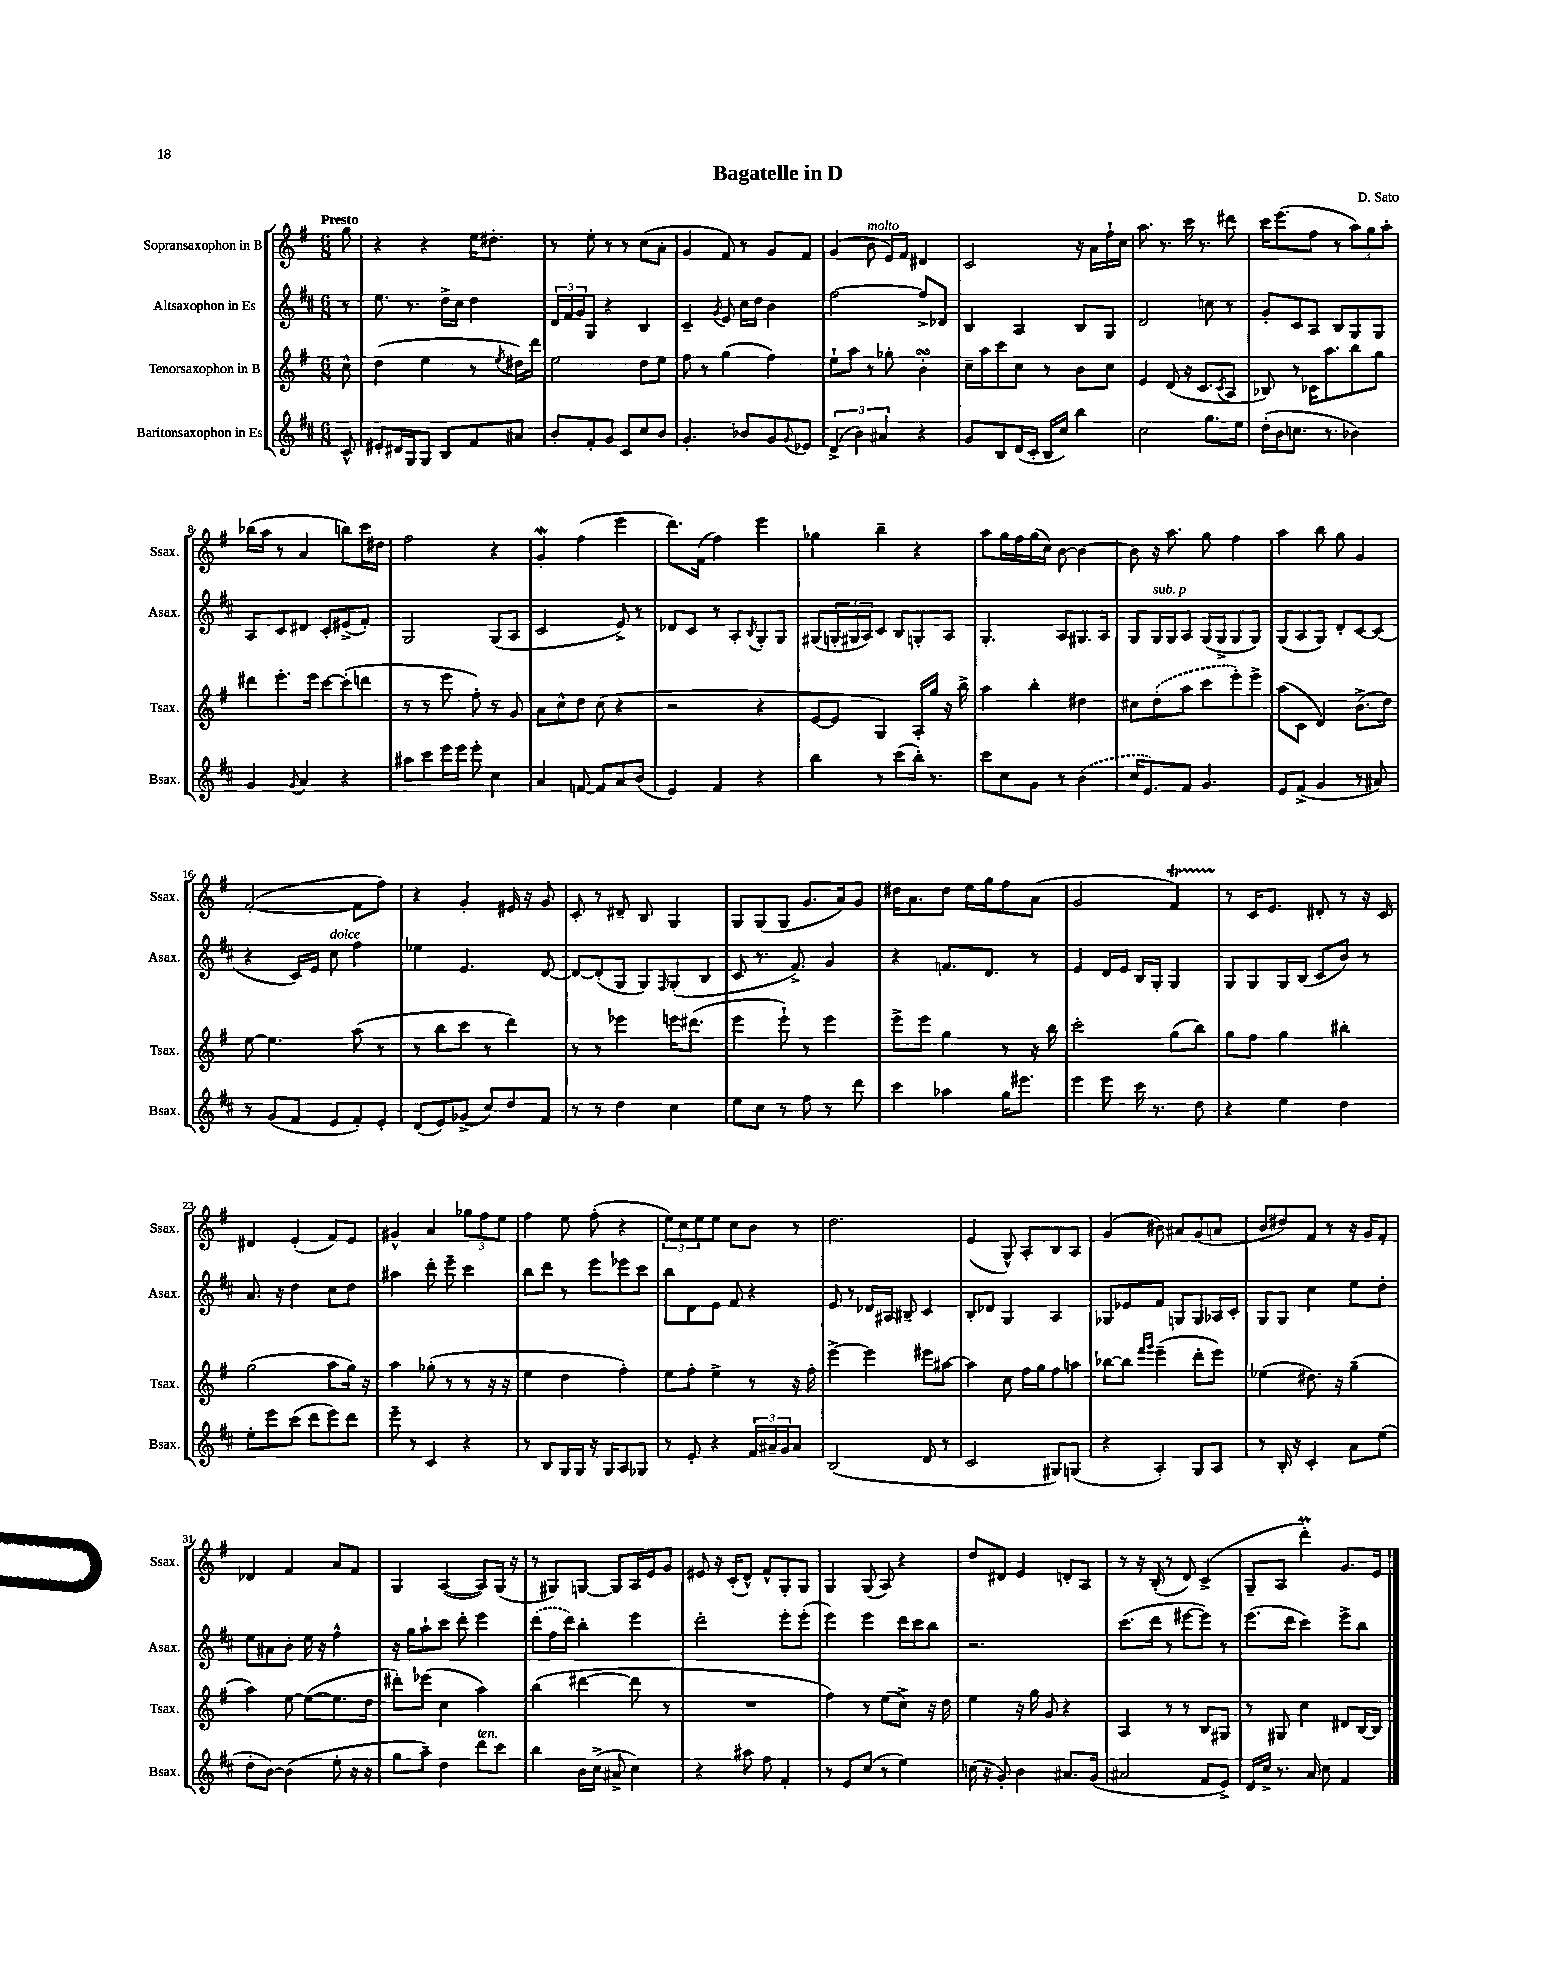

**kern	**kern	**kern	**kern
*staff4	*staff3	*staff2	*staff1
*clefG2	*clefG2	*clefG2	*clefG2
*k[f#c#]	*k[f#]	*k[f#c#]	*k[f#]
*M6/8	*M6/8	*M6/8	*M6/8
8c#^^	8cc^^	8r	8gg
=	=	=	=
8e#'	(4dd	8.ee	4r
16d#	.	.	.
16G	.	8.r	.
8G	4ee	.	4r
8B	.	16dd^	.
.	.	16cc#	.
8f#	8r	4dd	16ee
.	.	.	8.dd#'
.	8qee	.	.
8a#	16dd#)	.	.
.	16ddd	.	.
=	=	=	=
8b'	2ee	24d	8r
.	.	24f#	.
.	.	24g	.
8f#'	.	8G	8ee'
8g	.	4r	8r
8c#	.	.	8r
8cc#	8dd	4B	(8cc
8b	8ee	.	8a'
=	=	=	=
4.g'	8ff#	4c#~	4g
.	8r	.	.
.	.	8qg	.
.	(4gg	8e	8f#)
8b-	.	16cc#	8r
.	.	16dd	.
8g	4ff#)	4b	8g
8qqg	.	.	.
8e-	.	.	8f#
=	=	=	=
(6d^	8ee`	[2ff#	(4g
.	8aa	.	.
6b)	.	.	.
.	8r	.	8b
6a#	.	.	.
.	8gg-'	.	16e)
.	.	.	16f#
4r	4b'	8ff#^]	4d#
.	.	8d-	.
=	=	=	=
8g	16cc~	4B	2c
.	16aa	.	.
8B	8ccc	.	.
(16d	8cc	4A	.
16c#'	.	.	.
16B	8r	.	.
16cc#)	.	.	.
4bb	8b	8B	16r
.	.	.	16a
.	8cc	8G	16ff#`
.	.	.	16cc
=	=	=	=
2cc#	4e	2d	8.aa
.	.	.	8.r
.	(8d	.	.
.	16r	.	16ccc
.	8.c	.	8.r
8.gg	.	8cc	.
.	8qc	.	.
.	8A	8r	8ddd#
16ee	.	.	.
=	=	=	=
(16dd'	8B-)	8g'	16ccc
16b	.	.	(8.eee
8.cc	8r	8c#	.
.	16c-	8A	8ff#
8.r	8.aa	.	.
.	.	8B	8r
4b-)	8bb	8G	12aa)
.	.	.	12gg
.	8gg	8G	.
.	.	.	12aa'
=	=	=	=
4g	8ddd#	8A	(16bb-
.	.	.	16aa
.	8.eee'	8c#	8r
8qg	.	.	.
4a	.	8d#	4a
.	16eee	.	.
.	[8ccc	8c#'	.
4r	(8ccc']	(8e#^	8bb)
.	8ddd	8f#')	16ccc
.	.	.	16dd#
=	=	=	=
8aa#	8r	2G	2ff#
8ccc#	8r	.	.
16eee	8eee	.	.
16eee	.	.	.
8eee'	8ff#')	.	.
4cc#	8r	(8G	4r
.	8g	8A	.
=	=	=	=
4a	8a	2c#	4g'
.	8cc^^	.	.
[8f	8dd	.	(4ff#
8f]	(8cc	.	.
8a	4r	8e^)	4eee
(8b	.	8r	.
=	=	=	=
4e)	2r	8d-	8.ddd)
.	.	8c#	.
.	.	.	(16f#
4f#	.	8r	4ff#)
.	.	8A'	.
.	.	8qB	.
4r	4r	8G'	4eee
.	.	8G	.
=	=	=	=
4bb	[8e	(8G#	4gg-
.	8e]	24G'	.
.	.	24G#	.
.	.	24A)	.
8r	4G)	8c#	4bb~
(8ccc#	.	8B	.
16bb')	16A'	8G'	4r
8.r	16gg	.	.
.	16r	8A	.
.	16bb^	.	.
=	=	=	=
8ccc#	4aa	4.G'	8aa
8cc#	.	.	16gg
.	.	.	16ff#
8g	4bb'	.	(16gg
.	.	.	16cc)
8r	.	8A	[8b
(4b	4dd#	8.G#	4b_
.	.	16A	.
=	=	=	=
16cc#	8cc#	8G	8b]
8.e)	.	.	.
.	(8dd'	16G	16r
.	.	16G	8.aa
8f#	8aa	8A	.
4.g	8ccc	(16G	8gg
.	.	16G^	.
.	8eee')	8G	4ff#
.	8eee^	8G)	.
=	=	=	=
8e	(8aa	(8G	4aa
(8f#^	8c	8A	.
4g	4d)	8G)	8bb
.	.	8d'	8gg
8r	(8.b^	[8c#	4g
8a#)	.	(8c#]	.
.	16dd)	.	.
=	=	=	=
8r	[8ee	4r	([2f#'
(8g	4.ee]	.	.
8f#	.	16c#)	.
.	.	16e	.
8e	.	8cc#	.
8f#')	(8aa	4ff#	8f#]
8e'	8r	.	8ff#)
=	=	=	=
(8d	8r	4ee-	4r
8e)	8bb	.	.
(8g-^	8ccc	4.e	4g'
8cc#)	8r	.	.
8dd	4ddd)	.	16e#
.	.	.	16r
8f#	.	[8d	8g
=	=	=	=
8r	8r	8d_	8c'
8r	8r	(8d']	8r
4dd	4eee-	8G	8d#~
.	.	8G)	8B
.	.	16qqF#	.
4cc#	16eee	(8G'	4G
.	(8.ddd#	.	.
.	.	8B	.
=	=	=	=
8ee	4eee	8c#	8G
8cc#	.	8.r	(8G
8r	8eee`)	.	8G
.	.	8.f#^)	.
8ff#	8r	.	8.g
8r	4eee	4g	.
.	.	.	16a)
8ddd	.	.	8g
=	=	=	=
4ccc#	8eee^	4r	16dd#
.	.	.	8.a
.	8eee	.	.
4aa-	4gg	8.f	8dd#
.	.	.	16ee
.	.	8.d	16gg
16gg	8r	.	8ff#
8.eee#	.	.	.
.	16r	8r	(8a
.	16bb	.	.
=	=	=	=
4eee	2ccc'	4e	2g
8eee	.	16d	.
.	.	16e	.
16ccc#	.	16B	.
8.r	.	16G'	.
.	(8gg	4G	4f#)
8dd	8bb)	.	.
=	=	=	=
4r	8gg	8G	8r
.	8ff#	8G	16c
.	.	.	8.e
4ee	4gg	16G	.
.	.	(16B	.
.	.	8c#	8d#'
4dd	4bb#'	8b)	8r
.	.	8r	16r
.	.	.	16c
=	=	=	=
8ee'	(2gg	8.a	4d#
8eee	.	.	.
.	.	16r	.
(8ccc#	.	4dd	(4e'
8ddd	.	.	.
8eee)	8aa	8cc#	8f#)
8ddd	16gg)	8dd	8e
.	16r	.	.
=	=	=	=
8eee~	4aa	4aa#	4g#^^
8r	.	.	.
4c#	(8gg-'	8ddd'	4a
.	8r	8eee~	.
4r	8r	4ccc#	12gg-
.	.	.	12ff#
.	16r	.	.
.	.	.	12ee
.	16r	.	.
=	=	=	=
8r	4ee	8bb	4ff#
8B	.	8ddd	.
16G	4dd	8r	8ee
16G	.	.	.
16r	.	8eee	(8ff#'
16G	.	.	.
8A	4ff#')	8eee-	4r
8G-	.	8ccc#	.
=	=	=	=
8r	8ee	8bb	12ee)
.	.	.	12cc
8e'	8ff#'	8d	.
.	.	.	12ee
4r	4ee^	8e	8ee
.	.	8f#	8cc
24f#	8r	4r	8b
24a#~	.	.	.
24g	.	.	.
8a#	16r	.	8r
.	16ff#'	.	.
=	=	=	=
(2B	[4eee^	8e	2.dd
.	.	8r	.
.	4eee]	16d-	.
.	.	16A#	.
.	.	8B#~	.
8d	8eee#	4c#	.
8r	[8aa#	.	.
=	=	=	=
2c#	4aa#]	8B'	(4e
.	.	8d-	.
.	8cc	4G	8G^^)
.	16ff#	.	8A'
.	16gg	.	.
8G#)	8ff#	4A	8B
(8G	8aa	.	8A
=	=	=	=
4r	[8bb-	8G-	(4g
.	8bb-]	8e-	.
.	16qqfff#	.	.
.	16qqggg	.	.
4A')	(4eee~	8f#	8b#)
.	.	8G	8a#
8G	8ddd'	8G	(8g
8A	8eee)	16A-	8a
.	.	16c#'	.
=	=	=	=
8r	(4ee-	8G	8b
16B'	.	8G	8dd#)
16r	.	.	.
4c#'	8.dd#)	4cc#	8f#
.	.	.	8r
.	16r	.	.
8a	(4gg~	8ee	16r
.	.	.	16g
(8ee	.	8dd'	8f#'
=	=	=	=
8dd'	4aa)	8ee	4d-
[8b)	.	8a#	.
(4b]	[8ee	8b'	4f#
.	(8ee_	16ee	.
.	.	16r	.
8ee'	8.ee]	4ff#^^	8a
16r	.	.	8f#
16r	16dd	.	.
=	=	=	=
8gg	8ddd#')	16r	4G
.	.	16gg	.
8aa~)	(8eee-	8aa`	.
4dd	4cc	8ccc#	([4A
.	.	8ddd'	.
8ddd	4aa)	4eee	8A])
8ccc#	.	.	(16G
.	.	.	16r
=	=	=	=
4bb	(4bb	(8ddd	8r
.	.	16ff#	8G#)
.	.	16ddd)	.
16b	[4ddd#	4bb'	[8G
(16cc#^	.	.	.
8a#^	.	.	8G]
4cc#)	8ddd#]	4eee	16A
.	.	.	16e
.	8r	.	8g
=	=	=	=
4r	2.r	2ddd'	8e#
.	.	.	16r
.	.	.	(16c'
8aa#	.	.	8d^^)
8ff#	.	.	8f#^^
4f#'	.	8eee'	8G'
.	.	(8eee'	8G
=	=	=	=
8r	4ff#)	4eee)	4G
8e	.	.	.
(8cc#	8r	4eee	(8G
8r	(8ee	.	8A)
4ee)	8cc^)	16ddd	4r
.	.	16ccc#	.
.	16r	8bb	.
.	16dd	.	.
=	=	=	=
(16cc	4ee	2.r	8dd
16r	.	.	.
8g')	.	.	8d#
4b	16r	.	4e
.	16gg	.	.
.	8g	.	.
8.a#	4r	.	8d'
.	.	.	8A
(16g	.	.	.
=	=	=	=
2a#	4A	(8.ccc#	8r
.	.	.	16r
.	.	16ddd	(16B'
.	8r	8r	8r
.	8r	[8eee#	8d)
8f#	8B	8eee#])	(4c^
8e^)	8G#	8r	.
=	=	=	=
16d	8r	(8.eee	8G~
16cc#^	.	.	.
8.r	8G#	.	8A
.	.	16ddd	.
.	4cc	4ccc#)	4ddd')
16a	.	.	.
8cc#	.	.	.
4f#	8d#	8eee^	8.g
.	[16B	8bb	.
.	16B]	.	16e
==	==	==	==
*-	*-	*-	*-
